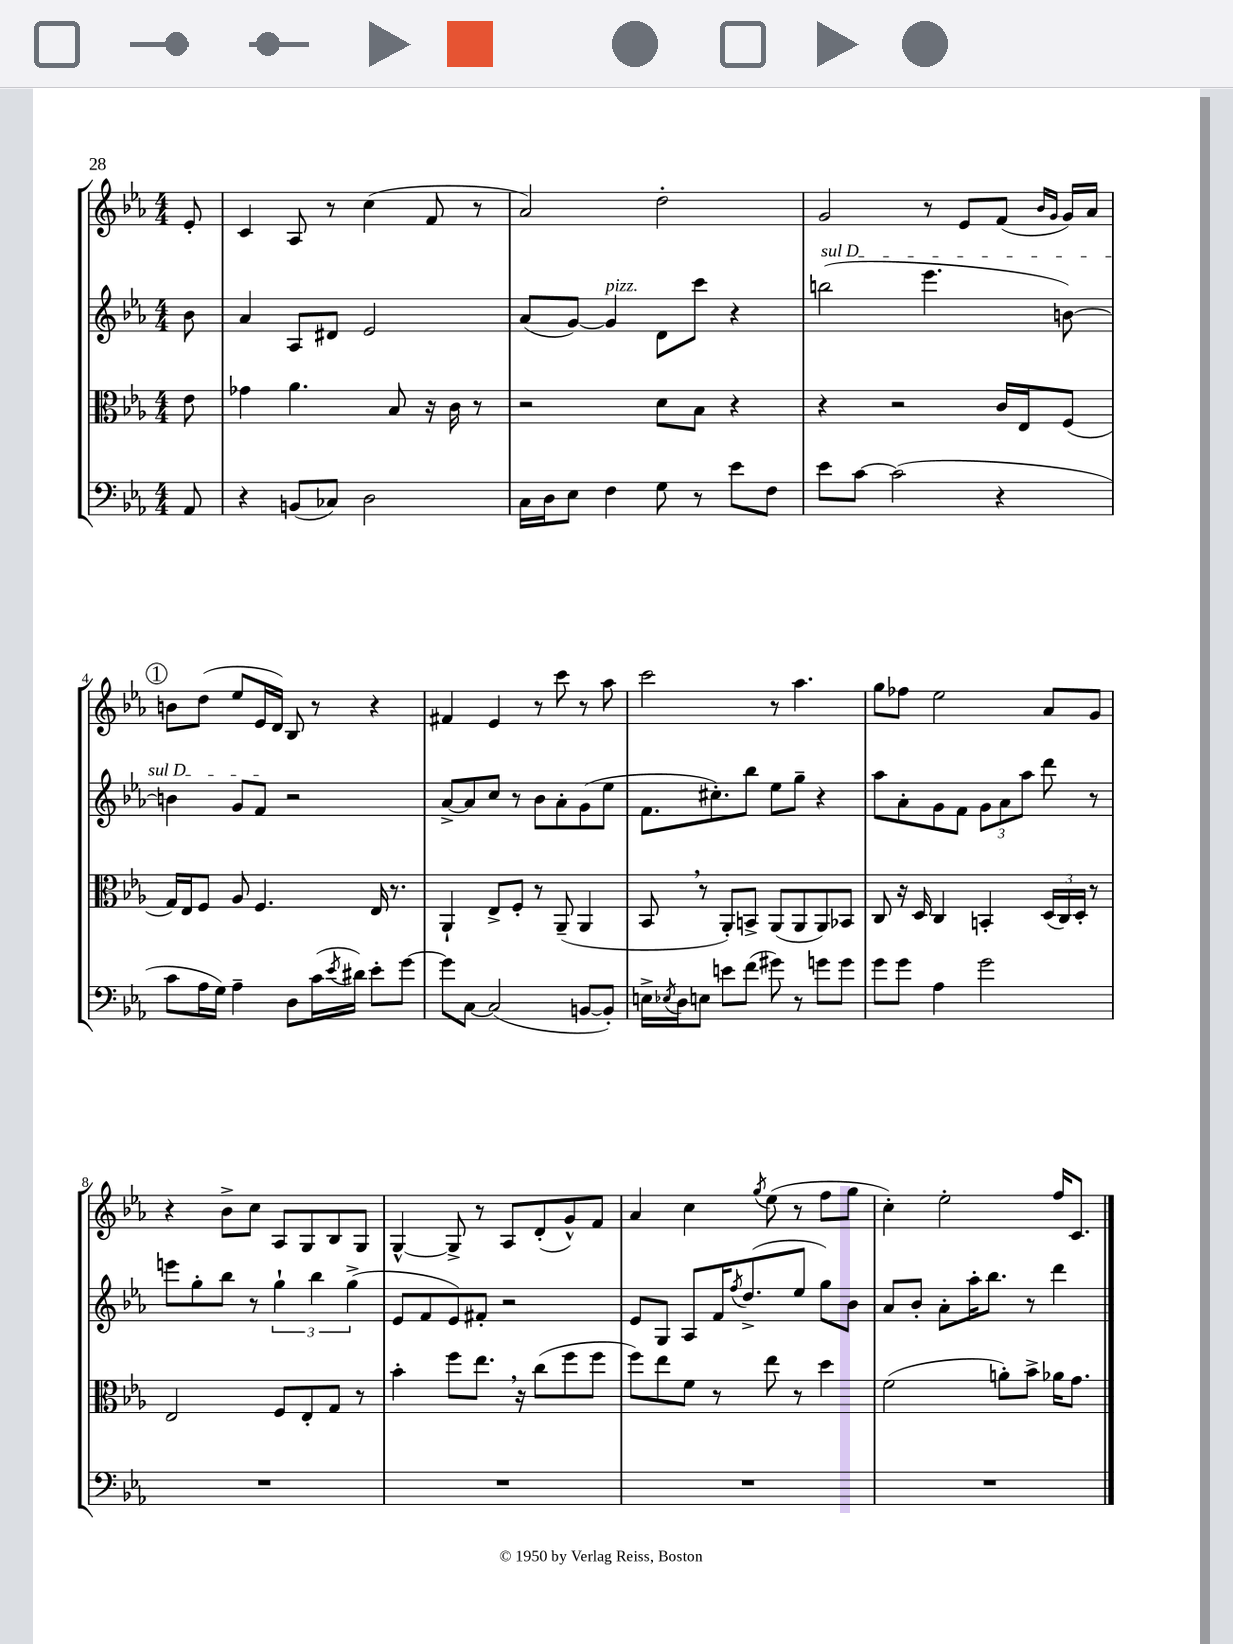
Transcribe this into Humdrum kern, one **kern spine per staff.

**kern	**kern	**kern	**kern
*part4	*part3	*part2	*part1
*staff4	*staff3	*staff2	*staff1
*clefF4	*clefC3	*clefG2	*clefG2
*k[b-e-a-]	*k[b-e-a-]	*k[b-e-a-]	*k[b-e-a-]
*M4/4	*M4/4	*M4/4	*M4/4
=	=	=	=
8AA-/	8e-\	8b-\	8e-'/
=1	=1	=1	=1
4r	4g-X\	4a-/	4c/
(8BBn/L	4.a-\	8A-/L	8A-/
8C-X/J)	.	8d#X/J	8r
2D\	.	2e-/	(4cc\
.	8B-/	.	.
.	16r	.	8f/
.	16c\	.	.
.	8r	.	8r
=2	=2	=2	=2
16C\LL	2r	(8a-/L	2a-/)
16D\J	.	.	.
8E-\J	.	[8g/J)	.
!	!	!LO:TX:a:i:t=pizz.	!
4F\	.	4g/]	.
8G\	8d\L	8d\L	2dd'\
8r	8B-\J	8ccc\J	.
8e-\L	4r	4r	.
8F\J	.	.	.
=3	=3	=3	=3
!	!	!LO:TX:a:i:t=sul D	!
8e-\L	4r	(2bbn\	2g/
[8c\J	.	.	.
(2c\]	2r	.	.
.	.	4.eee-\	8r
.	.	.	8e-/L
4r	16c/LL	.	(8f/J
.	16E-/J	.	.
.	.	.	16qqb-/LL
.	.	.	16qqg/JJ
.	(8F/J	[8bn\)	16g/LL)
.	.	.	16a-/JJ
!!LO:LB:g=z
!!LO:REH:place=s1:t=1
=4	=4	=4	=4
8c\L	16G/LL)	4bn\]	8bn\L
.	16E-/J	.	.
16A-\L	8F/J	.	(8dd\J
16G\JJ)	.	.	.
4A-~\	8A-/	8g/L	8ee-/L
.	4.F/	8f/J	16e-/L
.	.	.	16d/JJ)
8D\L	.	2r	8B-/
(16c\L	.	.	8r
8qe-/	.	.	.
16d#X\JJ)	.	.	.
8e-'\L	16E-/	.	4r
.	8.r	.	.
[8g\J	.	.	.
=5	=5	=5	=5
8g\L]	4AA-`/	[8a-^/L	4f#X/
[8C\J	.	8a-/]	.
(2C/]	8E-^/L	8cc/J	4e-/
.	8F'/J	8r	.
.	8r	8b-\L	8r
.	(8AA-~/	8a-'\	8ccc\
[8BBn/L	4AA-/	(8g\	8r
8BB'/J])	.	8ee-\J	8aa-\
=6	=6	=6	=6
16En^\LL	8BB-,/	8.f\L	2ccc\
8qE-X/	.	.	.
16D\J	.	.	.
8En\J	8r	.	.
.	.	8.cc#X'\)	.
8en\L	8AA-'/L)	.	.
(8f\J	8BBn^/J	8bb-\J	.
8g#X\)	(8AA-/L	8ee-\L	8r
8r	8AA-/	8gg~\J	4.aa-\
8gn\L	8AA-/)	4r	.
8g\J	8BB-X/J	.	.
=7	=7	=7	=7
8g\L	8C/	8aa-\L	8gg\L
8g\J	16r	8a-'\	8ff-X\J
.	16D/	.	.
4A-\	4C/	8g\	2ee-\
.	.	8f\J	.
2g\	4BBn'/	12g\L	.
.	.	12a-\	.
.	.	12aa-\J	.
.	(24D/LL	8ddd\	8a-/L
.	24C/)	.	.
.	24D'/JJ	.	.
.	8r	8r	8g/J
!!LO:LB:g=z
=8	=8	=8	=8
1r	2E-/	8eeen\L	4r
.	.	8gg'\	.
.	.	8bb-\J	8b-^\L
.	.	8r	8cc\J
.	8F/L	6gg`\	8A-/L
.	8E-'/	.	8G/
.	.	6bb-\	.
.	8G/J	.	8B-/
.	.	(6gg^\	.
.	8r	.	8G/J
=9	=9	=9	=9
1r	4b-'\	8e-/L	[4G^^/
.	.	8f/	.
.	8ff\L	8e-/)	8G^/]
.	8.ee-,\J	8f#X'/J	8r
.	.	2r	8A-/L
.	16r	.	.
.	(8cc\L	.	(8d'/
.	8ff\	.	8g^^/)
.	8ff\J	.	8f/J
=10	=10	=10	=10
1r	8ff\L)	8e-/L	4a-/
.	8ee-\	8G/J	.
.	8f\J	8A-/L	4cc\
.	8r	16f/K	.
.	.	8qff/	.
.	.	(8.dd^/	.
.	.	.	8qgg/
.	8ee-\	.	(8ee-\
.	8r	8ee-/J	8r
.	4dd\	8gg\L)	8ff\L
.	.	8b-\J	8gg\J
=11	=11	=11	=11
1r	(2f\	8a-/L	4cc'\)
.	.	8b-'/J	.
.	.	8a-'\L	2ee-'\
.	.	16aa-'\K	.
.	.	8.bb-\J	.
.	8an'\L)	.	.
.	8b-^\J	8r	.
.	16a-X\KL	4ddd\	16ff/KL
.	8.g\J	.	8.c/J
==	==	==	==
*-	*-	*-	*-
